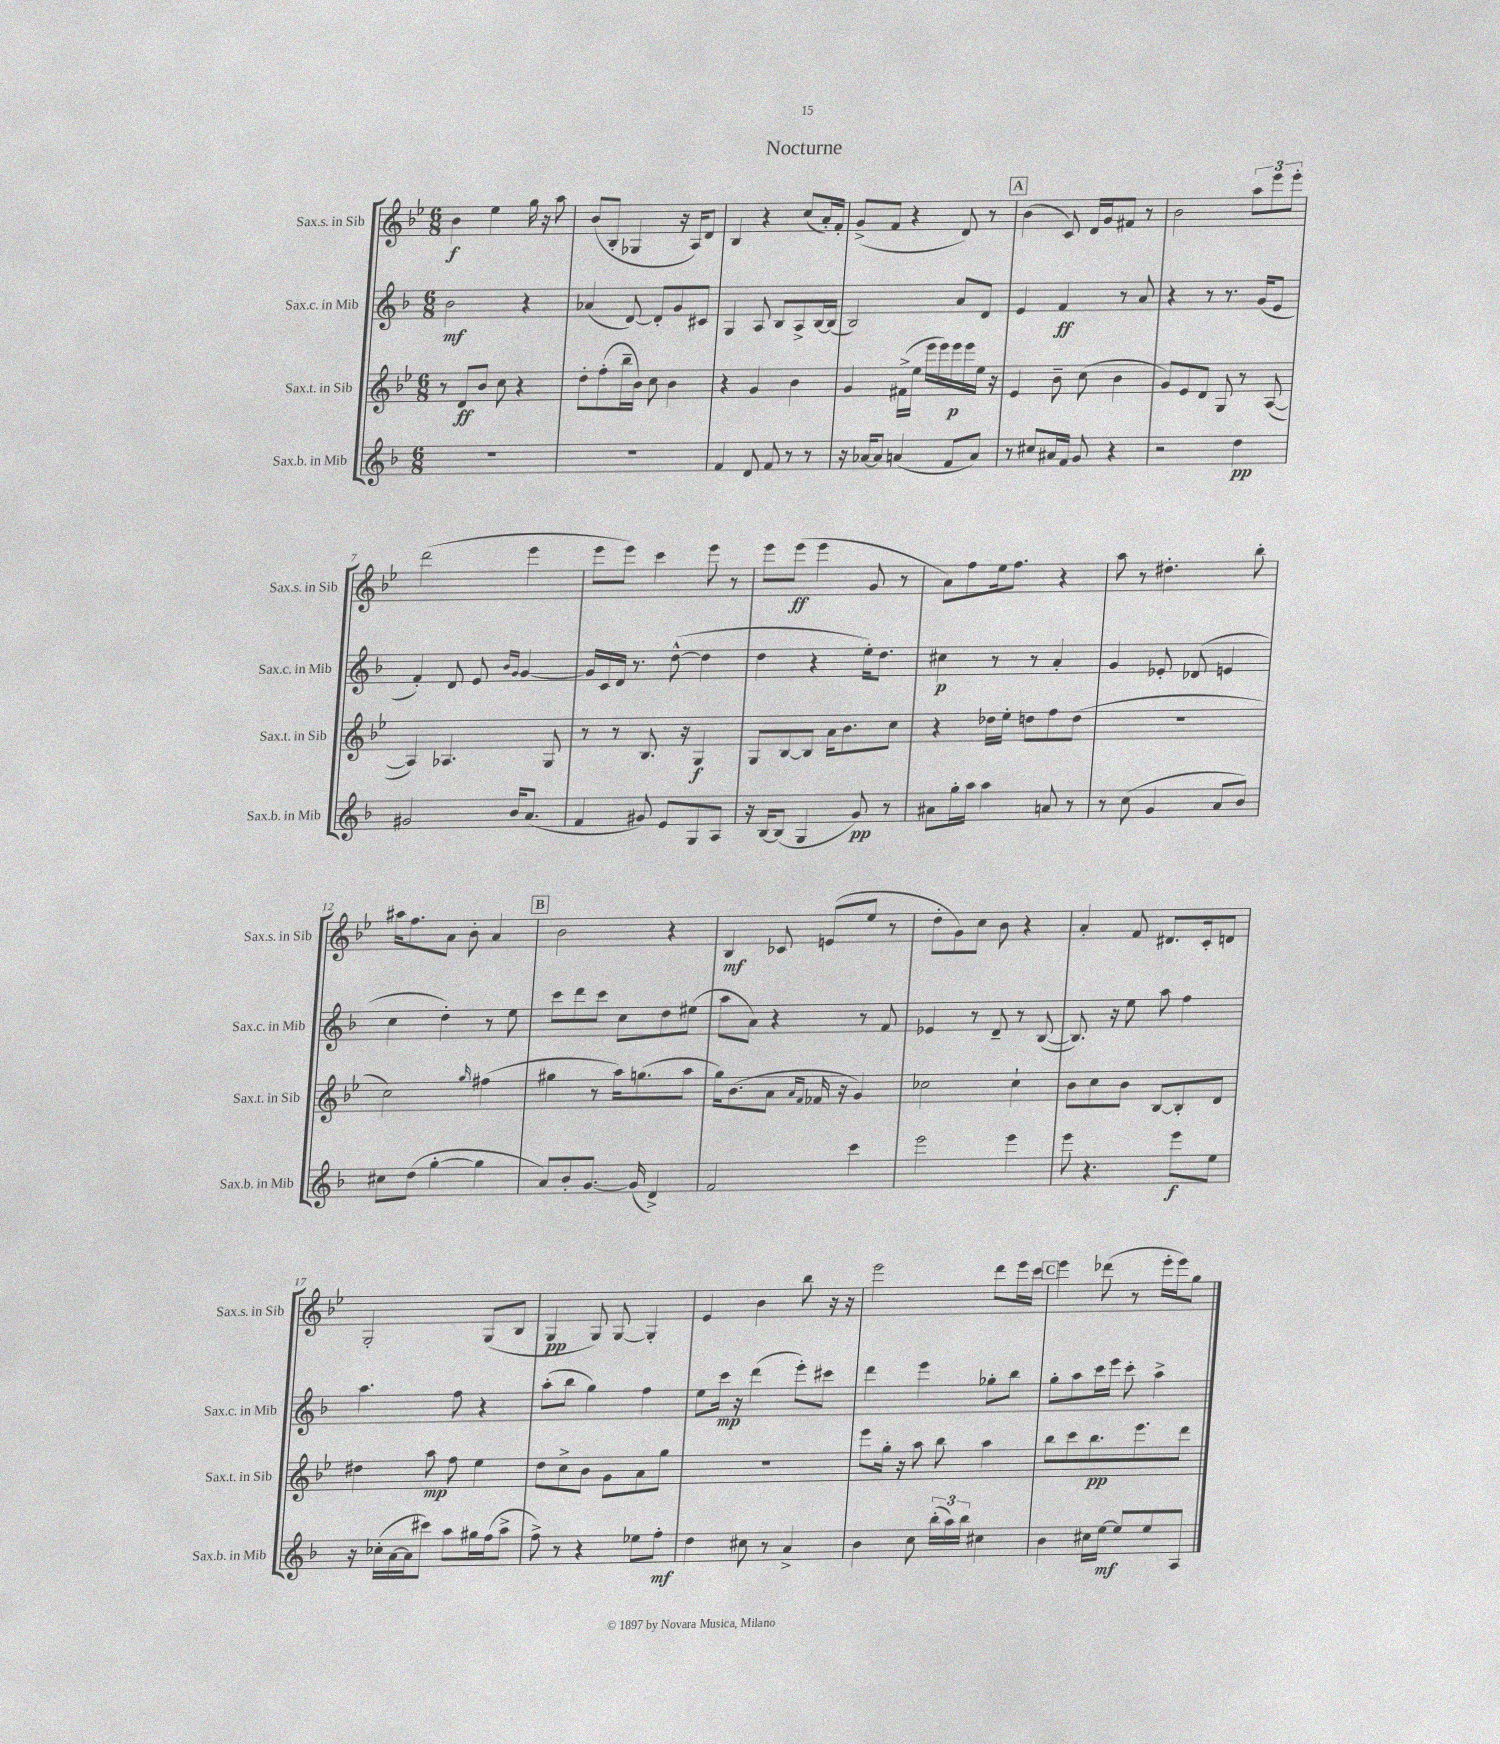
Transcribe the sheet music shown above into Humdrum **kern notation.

**kern	**dynam	**kern	**dynam	**kern	**dynam	**kern	**dynam
*part4	*part4	*part3	*part3	*part2	*part2	*part1	*part1
*staff4	*staff4	*staff3	*staff3	*staff2	*staff2	*staff1	*staff1
*I"Sax.b. in Mib	*	*I"Sax.t. in Sib	*	*I"Sax.c. in Mib	*	*I"Sax.s. in Sib	*
*I'Sax.b. in Mib	*	*I'Sax.t. in Sib	*	*I'Sax.c. in Mib	*	*I'Sax.s. in Sib	*
*clefG2	*	*clefG2	*	*clefG2	*	*clefG2	*
*k[b-]	*	*k[b-e-]	*	*k[b-]	*	*k[b-e-]	*
*M6/8	*	*M6/8	*	*M6/8	*	*M6/8	*
=1	=1	=1	=1	=1	=1	=1	=1
2.r	.	8r	.	2b-\	mf	4b-\	f
.	.	8d/L	ff	.	.	.	.
.	.	8b-/J	.	.	.	4ee-\	.
.	.	8cc\	.	.	.	.	.
.	.	4r	.	4r	.	16gg\	.
.	.	.	.	.	.	16r	.
.	.	.	.	.	.	8aa\	.
=2	=2	=2	=2	=2	=2	=2	=2
2.r	.	8dd'\L	.	(4a-X/	.	(8b-/L	.
.	.	(8ff'\	.	.	.	8B-'/J	.
.	.	16bb-~\L	.	[8d/)	.	4G-X/	.
.	.	16b-\JJ)	.	.	.	.	.
.	.	8cc\	.	8d'/L]	.	.	.
.	.	4b-\	.	8g/	.	16r	.
.	.	.	.	.	.	16A/KL)	.
.	.	.	.	8c#X/J	.	8d/J	.
=3	=3	=3	=3	=3	=3	=3	=3
4f/	.	4r	.	4G/	.	4B-/	.
8d/	.	4g/	.	8A/	.	4r	.
8f/	.	.	.	8B-/L	.	.	.
8r	.	4b-\	.	8A^/	.	(8cc/L	.
8r	.	.	.	[16B-/L	.	16a'/L)	.
.	.	.	.	(16B-/JJ]	.	16f'/JJ	.
=4	=4	=4	=4	=4	=4	=4	=4
16r	.	4g/	.	2B-/)	.	(8g^/L	.
[16a-X/KL	.	.	.	.	.	.	.
8a-/J]	.	.	.	.	.	8f/J	.
(4an/	.	(16f#X^\LL	.	.	.	4r	.
.	.	16ee-\JJ	.	.	.	.	.
.	.	16eee-\LL	.	.	.	.	.
.	.	16eee-\)	.	.	.	.	.
8f/L	.	16eee-\	p	8a/L	.	8d/)	.
.	.	16eee-\	.	.	.	.	.
8a/J)	.	16ee-\JJ	.	8d/J	.	8r	.
.	.	16r	.	.	.	.	.
!!LO:REH:place=s1:t=A
=5	=5	=5	=5	=5	=5	=5	=5
8r	.	4e-/	.	4e/	.	(4b-\	.
8cc#X/L	.	.	.	.	.	.	.
16a#X/L	.	8b-~\	.	4f/	ff	8c/)	.
16f/JJ	.	.	.	.	.	.	.
8g/	.	(8cc\	.	.	.	16d/LL	.
.	.	.	.	.	.	16g/J	.
4r	.	4b-\	.	8r	.	8f#X/J	.
.	.	.	.	8a/	.	8r	.
=6	=6	=6	=6	=6	=6	=6	=6
2r	.	8g/L)	.	4r	.	2b-\	.
.	.	8e-/	.	.	.	.	.
.	.	8d/J	.	8r	.	.	.
.	.	8G/	.	8.r	.	.	.
4dd\	pp	8r	.	.	.	12aa\L	.
.	.	.	.	(16g/KL	.	.	.
.	.	.	.	.	.	12eee-\	.
.	.	([8A/	.	8e/J	.	.	.
.	.	.	.	.	.	12eee-'\J	.
!!LO:LB:g=z
=7	=7	=7	=7	=7	=7	=7	=7
2g#X/	.	4A/])	.	4f'/)	.	(2ddd\	.
.	.	4.A-X/	.	8d/	.	.	.
.	.	.	.	8e/	.	.	.
.	.	.	.	16qqb-/LL	.	.	.
.	.	.	.	16qqg/JJ	.	.	.
16b-/KL	.	.	.	[4g/	.	4eee-\	.
(8.a/J	.	.	.	.	.	.	.
.	.	8G/	.	.	.	.	.
=8	=8	=8	=8	=8	=8	=8	=8
4f/	.	8r	.	16g/LL]	.	8eee-\L	.
.	.	.	.	16c/	.	.	.
.	.	8r	.	16d/JJ	.	8eee-\J)	.
.	.	.	.	8.r	.	.	.
8g#X/)	.	8.B-/	.	.	.	4ccc\	.
8e/L	.	.	.	([8dd^^\	.	.	.
.	.	16r	.	.	.	.	.
8G/	.	4G/	f	4dd\]	.	8eee-\	.
8A/J	.	.	.	.	.	8r	.
=9	=9	=9	=9	=9	=9	=9	=9
16r	.	8G/L	.	4dd\	.	8eee-\L	.
[16B-/KL	.	.	.	.	.	.	.
(8B-/J]	.	[8B-/	.	.	.	(8eee-\J	ff
4G/	.	8B-/J]	.	4r	.	4eee-\	.
.	.	16a\KL	.	.	.	.	.
.	.	8.b-\	.	.	.	.	.
8g/)	pp	.	.	16ee'\KL)	.	8g/	.
.	.	.	.	8.dd\J	.	.	.
8r	.	8cc\J	.	.	.	8r	.
=10	=10	=10	=10	=10	=10	=10	=10
8a#X\L	.	4r	.	4cc#X\	p	8a\L)	.
16gg'\L	.	.	.	.	.	8ff\	.
16aa\JJ	.	.	.	.	.	.	.
4aa\	.	16dd-X\LL	.	8r	.	16ee-\k	.
.	.	16ee-'\JJ	.	.	.	8.ff\J	.
.	.	8ddn\L	.	8r	.	.	.
8an/	.	8ff\	.	4a'/	.	4r	.
8r	.	(8dd\J	.	.	.	.	.
=11	=11	=11	=11	=11	=11	=11	=11
8r	.	2.r	.	4g/	.	8aa\	.
(8cc\	.	.	.	.	.	8r	.
4g/	.	.	.	8e-X'/	.	4.dd#X'\	.
.	.	.	.	(8d-X/	.	.	.
8a/L	.	.	.	4en/	.	.	.
8b-/J)	.	.	.	.	.	8bb-'\	.
!!LO:LB:g=z
=12	=12	=12	=12	=12	=12	=12	=12
8cc#X\L	.	2cc\)	.	4cc\	.	16aa#X\KL	.
.	.	.	.	.	.	8.ff\	.
(8dd\J	.	.	.	.	.	.	.
[4gg'\	.	.	.	4dd'\)	.	8a\J	.
.	.	.	.	.	.	8b-'\	.
.	.	16qqgg/	.	.	.	.	.
4gg\]	.	(4ff#X\	.	8r	.	4a/	.
.	.	.	.	8ee\	.	.	.
!!LO:REH:place=s1:t=B
=13	=13	=13	=13	=13	=13	=13	=13
8a/L)	.	4gg#X\	.	8ccc\L	.	2b-\	.
8b-'/	.	.	.	8ddd\	.	.	.
[8.g/J	.	8r	.	8ccc\J	.	.	.
.	.	16aa\KL)	.	8cc\L	.	.	.
(16g/]	.	(8.ggn\	.	.	.	.	.
4d^/)	.	.	.	8dd\	.	4r	.
.	.	8aa\J	.	(8ee#X\J	.	.	.
=14	=14	=14	=14	=14	=14	=14	=14
2f/	.	16gg\KL)	.	8aa\L	.	4B-/	mf
.	.	(8.b-\	.	.	.	.	.
.	.	.	.	8a\J)	.	.	.
.	.	8a\J	.	4r	.	8c-X/	.
.	.	16qqa/LL	.	.	.	.	.
.	.	16qqf/JJ	.	.	.	.	.
.	.	16f-X/	.	.	.	(8en/L	.
.	.	16r	.	.	.	.	.
4ccc\	.	4g/)	.	8r	.	8ee-/J	.
.	.	.	.	8f/	.	8r	.
=15	=15	=15	=15	=15	=15	=15	=15
2eee\	.	2cc-X\	.	4e-X/	.	8dd'\L	.
.	.	.	.	.	.	8g\)	.
.	.	.	.	8r	.	8cc\J	.
.	.	.	.	8d~/	.	8b-\	.
4eee\	.	4cc-`\	.	8r	.	4r	.
.	.	.	.	([8B-/	.	.	.
=16	=16	=16	=16	=16	=16	=16	=16
8eee\	.	8b-\L	.	8.B-/])	.	4a'/	.
4.r	.	8cc\	.	.	.	.	.
.	.	.	.	16r	.	.	.
.	.	8b-\J	.	8ee\	.	8f/	.
.	.	[8B-/L	.	8aa\	.	8.d#X/L	.
8eee\L	f	8B-'/]	.	4ff\	.	.	.
.	.	.	.	.	.	16c'/k	.
8ee\J	.	8d/J	.	.	.	8dn/J	.
!!LO:LB:g=z
=17	=17	=17	=17	=17	=17	=17	=17
16r	.	4dd#X\	.	4.aa\	.	2G'/	.
(16cc-X'\LL	.	.	.	.	.	.	.
[16a\	.	.	.	.	.	.	.
16a\J]	.	.	.	.	.	.	.
8ccc#X\J)	.	8aa\	mp	.	.	.	.
8aa\L	.	8ff\	.	8ff\	.	.	.
16gg#X\L	.	4ee-\	.	4r	.	(8G/L	.
(16ff\J	.	.	.	.	.	.	.
8aa^\J	.	.	.	.	.	8B-/J	.
=18	=18	=18	=18	=18	=18	=18	=18
8ff^\)	.	8dd\L	.	(8aa'\L	.	4G/	pp
8r	.	8cc^\	.	8bb-\J	.	.	.
4r	.	8b-\J	.	4gg\)	.	8G/)	.
.	.	8g\L	.	.	.	[8G/	.
8ee-X\L	.	8a\	.	4ff\	.	4G'/]	.
8ff'\J	mf	8gg\J	.	.	.	.	.
=19	=19	=19	=19	=19	=19	=19	=19
4dd\	.	2.r	.	8ee\L	.	4e-/	.
.	.	.	.	16ccc\Jk	mp	.	.
.	.	.	.	16r	.	.	.
8cc#X\	.	.	.	(4ddd\	.	4b-\	.
8r	.	.	.	.	.	.	.
4a^/	.	.	.	8eee'\L)	.	8bb-\	.
.	.	.	.	8ccc#X\J	.	16r	.
.	.	.	.	.	.	16r	.
=20	=20	=20	=20	=20	=20	=20	=20
4b-\	.	8eee-\L	.	4ddd\	.	2eee-\	.
.	.	16gg'\Jk	.	.	.	.	.
.	.	16r	.	.	.	.	.
8cc\	.	8aa\	.	4eee\	.	.	.
(24bb-'\LL	.	8bb-\	.	.	.	.	.
24aa\)	.	.	.	.	.	.	.
24bb-\JJ	.	.	.	.	.	.	.
4cc#X\	.	4aa\	.	8gg-X'\L	.	8ddd\L	.
.	.	.	.	8bb-\J	.	16eee-\L	.
.	.	.	.	.	.	16ccc\JJ	.
!!LO:REH:place=s1:t=C
=21	=21	=21	=21	=21	=21	=21	=21
4b-\	.	8bb-\L	.	8gg'\L	.	4eee-\	.
.	.	8ccc\	.	8aa\	.	.	.
16cc#X\LL	.	8.bb-\	pp	16ccc\L	.	(8ddd-X\	.
[16ee\JJ	mf	.	.	16eee\JJ	.	.	.
8ee/L]	.	.	.	8ccc'\	.	8r	.
.	.	8.eee-\	.	.	.	.	.
8ee/	.	.	.	4aa^\	.	16eee-'\LL	.
.	.	.	.	.	.	16eee-\J)	.
8A/J	.	8ddd\J	.	.	.	8gg\J	.
==	==	==	==	==	==	==	==
*-	*-	*-	*-	*-	*-	*-	*-
